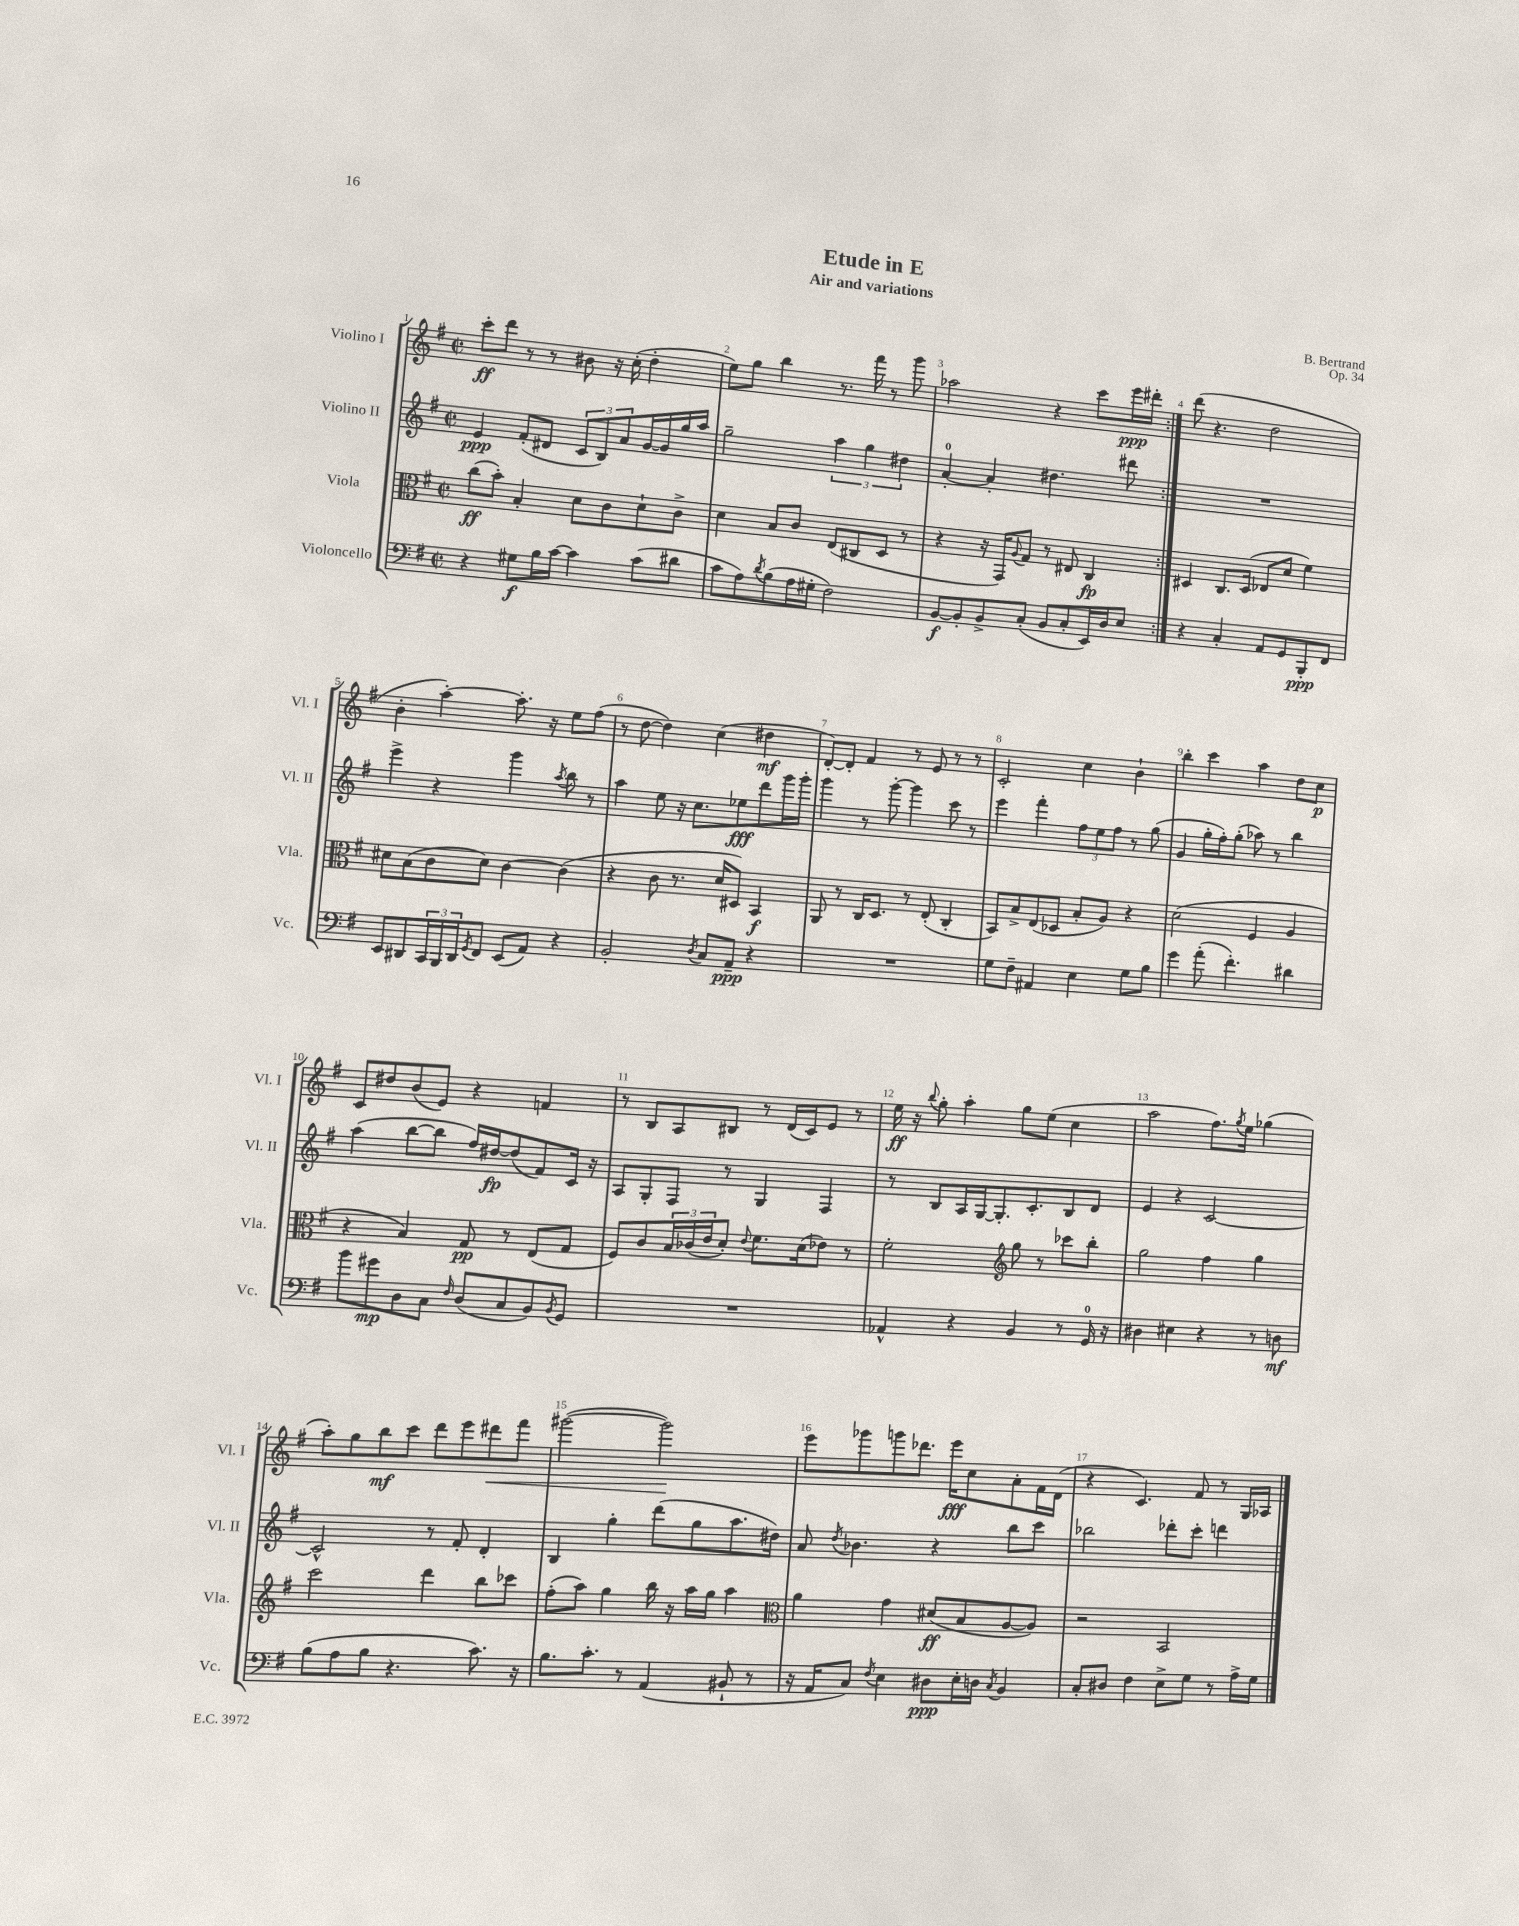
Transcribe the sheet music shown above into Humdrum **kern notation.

**kern	**dynam	**kern	**dynam	**kern	**dynam	**kern	**dynam
*part4	*part4	*part3	*part3	*part2	*part2	*part1	*part1
*staff4	*staff4	*staff3	*staff3	*staff2	*staff2	*staff1	*staff1
*I"Violoncello	*	*I"Viola	*	*I"Violino II	*	*I"Violino I	*
*I'Vc.	*	*I'Vla.	*	*I'Vl. II	*	*I'Vl. I	*
*clefF4	*	*clefC3	*	*clefG2	*	*clefG2	*
*k[f#]	*	*k[f#]	*	*k[f#]	*	*k[f#]	*
*M2/2	*	*M2/2	*	*M2/2	*	*M2/2	*
*met(c|)	*	*met(c|)	*	*met(c|)	*	*met(c|)	*
=1	=1	=1	=1	=1	=1	=1	=1
4r	.	(8cc\L	ff	4e/	ppp	8ccc'\L	ff
.	.	8b'\J)	.	.	.	8ddd\J	.
8G#X\L	f	4B'/	.	(8f#'/L	.	8r	.
16B\L	.	.	.	8d#X/J	.	8r	.
[16c\JJ	.	.	.	.	.	.	.
4c\]	.	8d\L	.	12c/L	.	8b#X\	.
.	.	.	.	12B/)	.	.	.
.	.	8c\	.	.	.	16r	.
.	.	.	.	12a/	.	.	.
.	.	.	.	.	.	(16cc'\	.
(8c\L	.	8d`\	.	[16g/L	.	4dd'\	.
.	.	.	.	16g/]	.	.	.
8d#X\J	.	8c^\J	.	16gg/	.	.	.
.	.	.	.	16aa/JJ	.	.	.
=2	=2	=2	=2	=2	=2	=2	=2
8c\L	.	4d\	.	2gg~\	.	8ee\L)	.
8A\)	.	.	.	.	.	8gg\J	.
8qd/	.	.	.	.	.	.	.
(8B\	.	8B/L	.	.	.	4bb\	.
16A\L	.	8c/J	.	.	.	.	.
16G#X'\JJ	.	.	.	.	.	.	.
2F#\)	.	(8E/L	.	6aa\	.	8.r	.
.	.	8C#X/	.	.	.	.	.
.	.	.	.	6gg\	.	.	.
.	.	.	.	.	.	16fff#\	.
.	.	8D/J	.	.	.	8r	.
.	.	.	.	6dd#X\	.	.	.
.	.	8r	.	.	.	8ggg\	.
=3	=3	=3	=3	=3	=3	=3	=3
[8BB/L	f	4r	.	[4a'/	.	2aa-X\	.
8BB'/]	.	.	.	.	.	.	.
8BB^/	.	16r	.	4a'/]	.	.	.
.	.	16GG/KL)	.	.	.	.	.
.	.	8qqA/	.	.	.	.	.
(8C'/J	.	8G/J	.	.	.	.	.
8BB/L	.	8r	.	4.dd#X\	.	4r	.
8C'/	.	8E#X/	.	.	.	.	.
16EE/L)	.	4C/	fp	.	.	8ccc\L	.
16D/J	.	.	.	.	.	.	.
8E/J	.	.	.	8ddd#X\	.	16eee\L	ppp
.	.	.	.	.	.	16ddd#X'\JJ	.
=4:|!	=4:|!	=4:|!	=4:|!	=4:|!	=4:|!	=4:|!	=4:|!
4r	.	4D#X/	.	1r	.	(8ddd\	.
.	.	.	.	.	.	4.r	.
4C'/	.	8.C/L	.	.	.	.	.
.	.	(16D#/Jk	.	.	.	.	.
8AA/L	.	8E-X/L	.	.	.	2dd\	.
8GG/	.	8d/J	.	.	.	.	.
8BBB'/	ppp	4f#\)	.	.	.	.	.
8FF#/J	.	.	.	.	.	.	.
!!LO:LB:g=z
=5	=5	=5	=5	=5	=5	=5	=5
8EE/L	.	8d#X\L	.	4eee^\	.	4b'\	.
8DD#X/	.	(8B\	.	.	.	.	.
24CC/L	.	8c\	.	4r	.	[4aa'\)	.
24BBB/	.	.	.	.	.	.	.
24DD#/J	.	.	.	.	.	.	.
8qGG/	.	.	.	.	.	.	.
8FF#/J	.	8d#\J)	.	.	.	.	.
(8EE/L	.	[4c\	.	4ggg\	.	8.aa'\]	.
8AA/J)	.	.	.	.	.	.	.
.	.	.	.	.	.	16r	.
.	.	.	.	8qaa/	.	.	.
4r	.	(4c\]	.	8bb\	.	8ee\L	.
.	.	.	.	8r	.	(8ff#\J	.
=6	=6	=6	=6	=6	=6	=6	=6
2BB'/	.	4r	.	4aa\	.	8r	.
.	.	.	.	.	.	[8dd\	.
.	.	8c\	.	8ee\	.	4dd\])	.
.	.	8.r	.	16r	.	.	.
.	.	.	.	8.cc\L	.	.	.
8qD/	.	.	.	.	.	.	.
8C/L	.	.	.	.	.	(4cc\	.
.	.	16d/KL	.	.	.	.	.
8AA~/J	ppp	8D#X/J)	.	8ee-X\	fff	.	.
4r	.	4BB/	f	8ddd\	.	4dd#X\	mf
.	.	.	.	16ggg\L	.	.	.
.	.	.	.	16ggg'\JJ	.	.	.
=7	=7	=7	=7	=7	=7	=7	=7
1r	.	8AA/	.	4ggg\	.	[8d'/L)	.
.	.	8r	.	.	.	8d'/J]	.
.	.	16C/KL	.	8r	.	4f#/	.
.	.	8.D/J	.	.	.	.	.
.	.	.	.	[8ggg'\	.	.	.
.	.	8r	.	4ggg\]	.	8r	.
.	.	(8E'/	.	.	.	8e/	.
.	.	4C'/	.	8ccc\	.	8r	.
.	.	.	.	8r	.	8r	.
=8	=8	=8	=8	=8	=8	=8	=8
8G\L	.	8BB/L)	.	4eee\	.	2c'/	.
8F#~\J	.	8B^/	.	.	.	.	.
4AA#X/	.	(8E/	.	4fff#'\	.	.	.
.	.	8D-X/J	.	.	.	.	.
4E\	.	8B'/L	.	12ff#\L	.	4cc\	.
.	.	.	.	12ee\	.	.	.
.	.	8A/J)	.	.	.	.	.
.	.	.	.	12ff#\J	.	.	.
8G\L	.	4r	.	8r	.	4b`\	.
8B\J	.	.	.	(8gg\	.	.	.
=9	=9	=9	=9	=9	=9	=9	=9
4g\	.	(2d\	.	4g/	.	4bb'\	.
(8a'\	.	.	.	16gg'\LL	.	4ccc\	.
.	.	.	.	16ff#'\J)	.	.	.
4.f#'\)	.	.	.	(8gg'\J	.	.	.
.	.	4F#/	.	8aa-X\)	.	4aa\	.
.	.	.	.	8r	.	.	.
4d#X\	.	4A/	.	4bb\	.	8dd\L	.
.	.	.	.	.	.	8cc\J	p
!!LO:LB:g=z
=10	=10	=10	=10	=10	=10	=10	=10
8b\L	.	4r	.	(4aa\	.	8c/L	.
8g#X\	mp	.	.	.	.	8dd#X/	.
8D\	.	4B/)	.	[8bb\L	.	(8b/	.
8C\J	.	.	.	8bb\J]	.	8e/J)	.
16qqF#/	.	.	.	.	.	.	.
(8D/L	.	8G/	pp	16ff#/LL)	.	4r	.
.	.	.	.	[16dd#X/J	fp	.	.
8C/	.	8r	.	(8dd#/]	.	.	.
8BB/)	.	(8E/L	.	8f#/)	.	4fn/	.
8qBB/	.	.	.	.	.	.	.
8GG/J	.	8G/J	.	16c/Jk	.	.	.
.	.	.	.	16r	.	.	.
=11	=11	=11	=11	=11	=11	=11	=11
1r	.	8F#/L)	.	8A/L	.	8r	.
.	.	8c/	.	8G'/	.	8B/L	.
.	.	24B/L	.	8F#/J	.	8A/	.
.	.	(24c-X/	.	.	.	.	.
.	.	24e/J	.	.	.	.	.
.	.	8d'/J)	.	8r	.	8B#X/J	.
.	.	8qqe/	.	.	.	.	.
.	.	8.f#\L	.	4G/	.	8r	.
.	.	.	.	.	.	(16d/LL	.
.	.	(16d\k	.	.	.	16c/J)	.
.	.	8e-X\J)	.	4F#/	.	8e/J	.
.	.	8r	.	.	.	8r	.
=12	=12	=12	=12	=12	=12	=12	=12
4AA-X^^/	.	2f#'\	.	8r	.	16ee\	ff
.	.	.	.	.	.	16r	.
.	.	.	.	.	.	8qqbb/	.
.	.	.	.	8B/L	.	8gg'\	.
4r	.	.	.	16A/L	.	4aa'\	.
.	.	.	.	[16G/J	.	.	.
.	.	.	.	8.G'/]	.	.	.
*	*	*clefG2	*	*	*	*	*
4BB/	.	8gg\	.	.	.	8gg\L	.
.	.	.	.	8.c'/	.	.	.
.	.	8r	.	.	.	(8ee\J	.
8r	.	8ccc-X\L	.	8B/	.	4cc\	.
16GG/	.	8bb'\J	.	8d/J	.	.	.
16r	.	.	.	.	.	.	.
=13	=13	=13	=13	=13	=13	=13	=13
4D#X\	.	2gg\	.	4e/	.	2aa\	.
4E#X\	.	.	.	4r	.	.	.
4r	.	4ff#\	.	[2c/	.	8.ff#\L)	.
.	.	.	.	.	.	8qgg/	.
.	.	.	.	.	.	16ee\Jk	.
8r	.	4gg\	.	.	.	(4gg-X\	.
8Dn\	mf	.	.	.	.	.	.
!!LO:LB:g=z
=14	=14	=14	=14	=14	=14	=14	=14
(8B\L	.	2ccc\	.	2c^^/]	.	8aa'\L)	.
8A\	.	.	.	.	.	8gg\	.
8B\J	.	.	.	.	.	8bb\	mf
4.r	.	.	.	.	.	8ccc\J	.
.	.	4ddd\	.	8r	.	8ddd\L	.
.	.	.	.	8f#'/	.	8eee\	.
!	!	!	!	!	!	!	!LO:HP:b
8.c\)	.	8bb\L	.	4d'/	.	8ddd#X\	<
.	.	8ccc-X\J	.	.	.	8fff#\J	.
16r	.	.	.	.	.	.	.
=15	=15	=15	=15	=15	=15	=15	=15
8.B\L	.	(8ff#'\L	.	4B/	.	([2ggg#X\	.
.	.	8aa\J)	.	.	.	.	.
8.c'\J	.	.	.	.	.	.	.
.	.	4gg\	.	4gg'\	.	.	.
8r	.	.	.	.	.	.	.
(4AA/	.	16bb\	.	(8ddd\L	.	2ggg#\])	.
.	.	16r	.	.	.	.	.
.	.	16aa\LL	.	8gg\	.	.	.
.	.	16gg\JJ	.	.	.	.	.
8BB#X`/	.	4aa\	.	8.aa\	.	.	.
8r	.	.	.	.	.	.	.
.	.	.	.	16dd#X\Jk)	.	.	.
.	.	.	.	.	.	.	[
=16	=16	=16	=16	=16	=16	=16	=16
*	*	*clefC3	*	*	*	*	*
16r	.	4a\	.	8a/	.	8eee\L	.
16AA/KL	.	.	.	.	.	.	.
.	.	.	.	8qdd/	.	.	.
8C/J)	.	.	.	4.b-X\	.	8ggg-X\	.
8qF#/	.	.	.	.	.	.	.
4E\	.	4g\	.	.	.	8gggn\	.
.	.	.	.	.	.	8.ddd-X\J	.
8D#X\L	ppp	(8d#X/L	ff	4r	.	.	.
.	.	.	.	.	.	16eee\KL	fff
16E'\L	.	8B/	.	.	.	8cc\	.
16Dn\JJ	.	.	.	.	.	.	.
8qC/	.	.	.	.	.	.	.
4BB/	.	[8A/	.	8bb\L	.	8a'\	.
.	.	8A/J])	.	8ccc\J	.	16f#\L	.
.	.	.	.	.	.	(16d\JJ	.
=17	=17	=17	=17	=17	=17	=17	=17
8C'/L	.	2r	.	2bb-X\	.	4r	.
8D#X/J	.	.	.	.	.	.	.
4F#\	.	.	.	.	.	4.c/)	.
8E^\L	.	2BB/	.	8ddd-X'\L	.	.	.
8G\J	.	.	.	8ccc'\J	.	8f#/	.
8r	.	.	.	4dddn\	.	8r	.
16A^\LL	.	.	.	.	.	16G/LL	.
16G\JJ	.	.	.	.	.	16A-X/JJ	.
==	==	==	==	==	==	==	==
*-	*-	*-	*-	*-	*-	*-	*-
